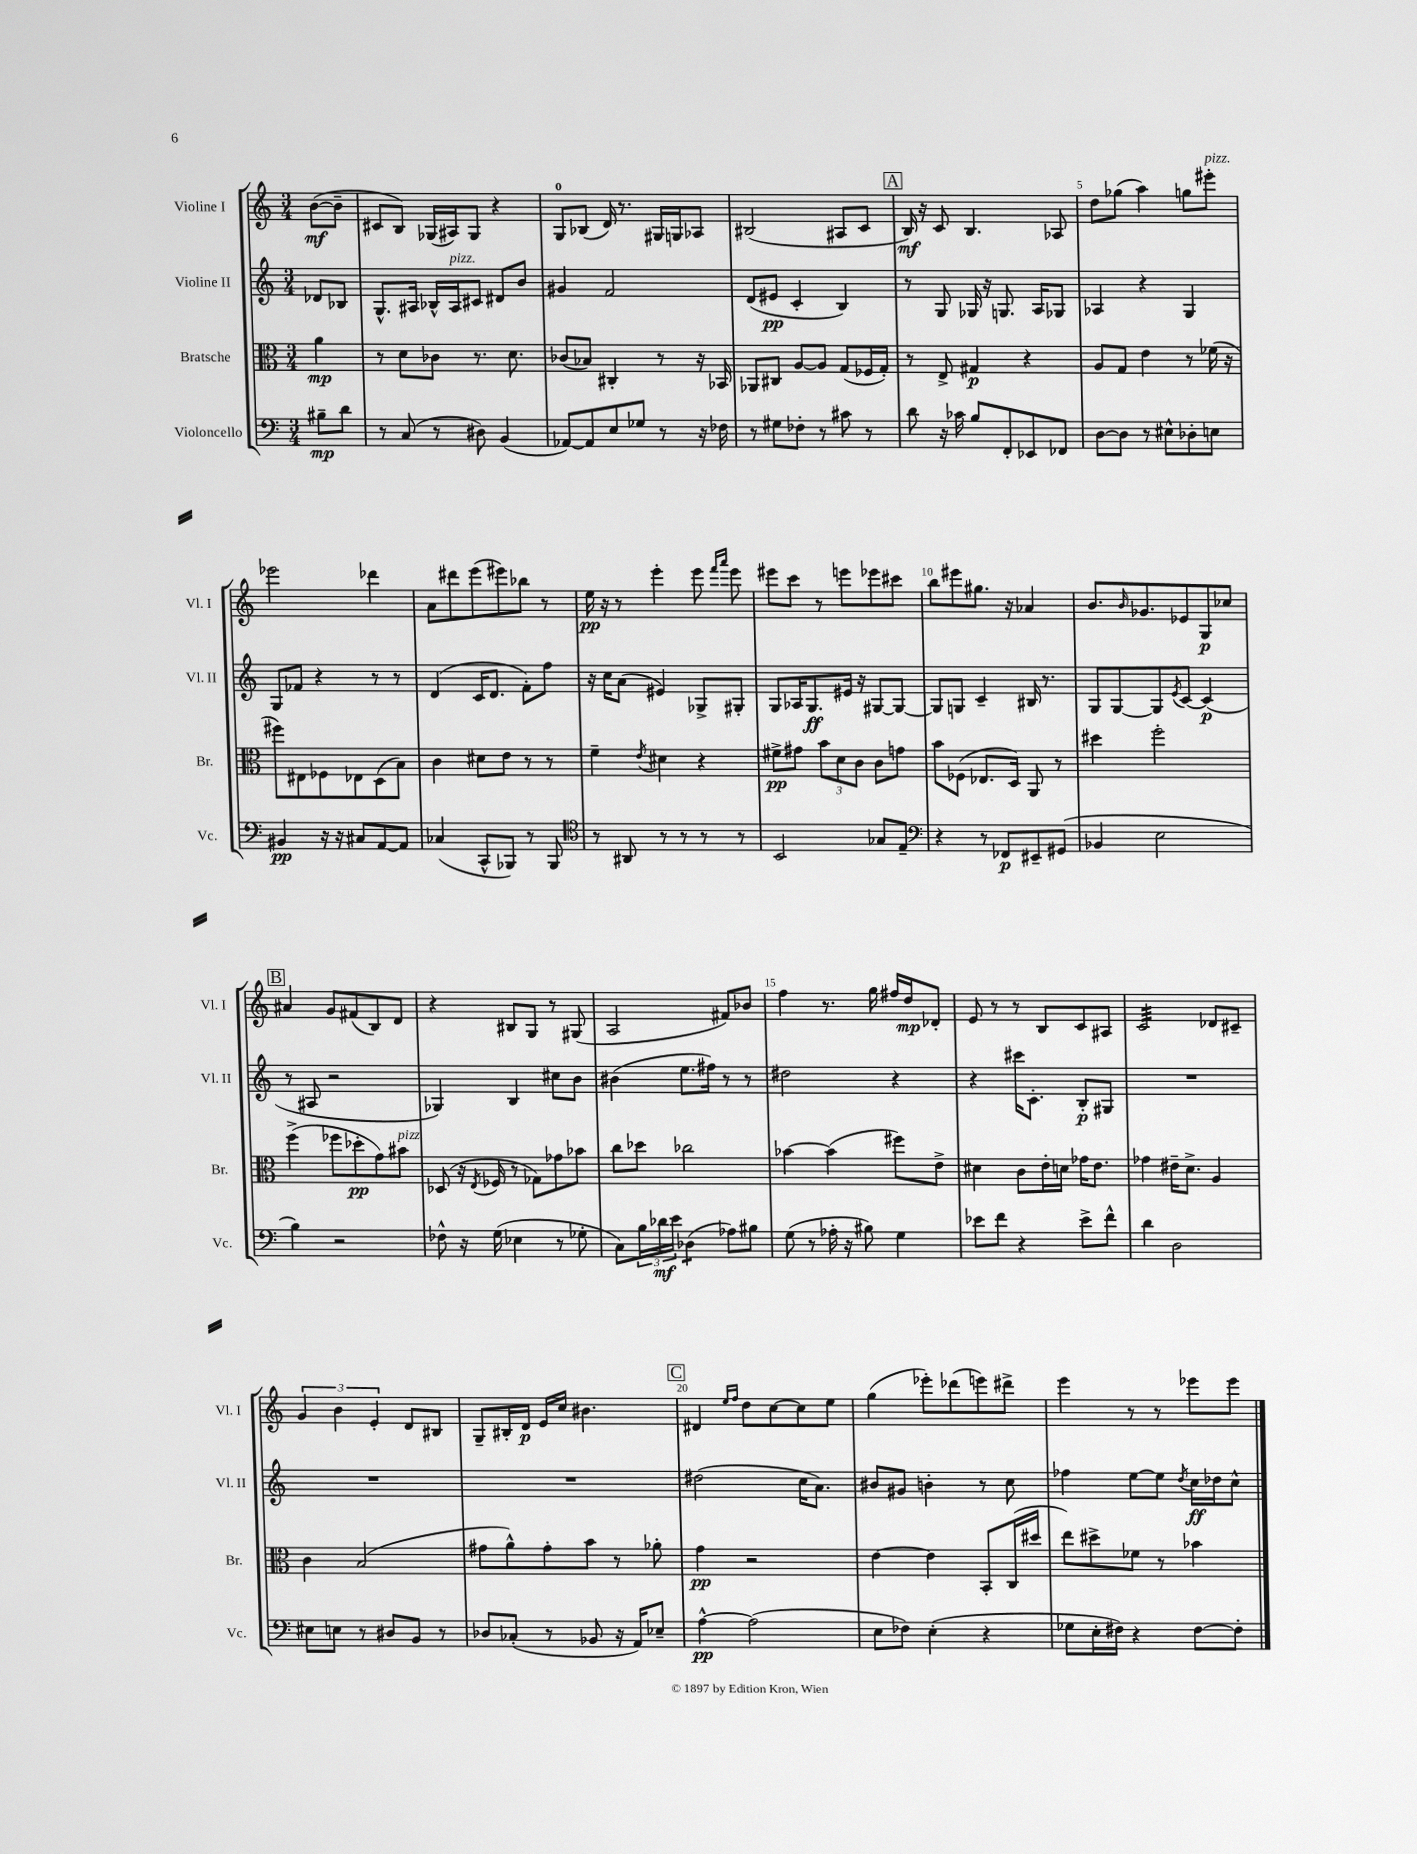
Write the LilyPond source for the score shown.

<<
\new StaffGroup <<
\new Staff = "s0" \with { instrumentName = "Violine I" shortInstrumentName = "Vl. I" } {
    \clef treble \key c \major \numericTimeSignature \time 3/4 \partial 4
    b'8~\mf( b'8-- |
    cis'8 b8) ges16( ais16) ges8 r4 |
    g8-0 bes8( d'16) r8. gis16 g16 aes8 |
    bis2( ais8 c'8 |
    \mark \markup { \box "A" } b16\mf) r16 c'8 b4. aes8 |
    d''8 ges''8( a''4) g''8 eis'''8-.^\markup { \italic "pizz." } |
    ees'''2 des'''4 |
    a'8 dis'''8 e'''8( eis'''8) bes''8 r8 |
    e''16\pp r16 r8 e'''4-. e'''8 \grace { f'''16 a'''16 } e'''8 |
    eis'''8 c'''8 r8 e'''8 ees'''8 cis'''8 |
    b''8 eis'''8 gis''8. r16 aes'4 |
    b'8. \grace { b'16 } ges'8. ees'8 g8\p ces''8 |
    \mark \markup { \box "B" } ais'4 g'8 fis'8( b8) d'8 |
    r4 bis8 g8 r8 gis8( |
    a2 fis'8) bes'8 |
    f''4 r8. g''16 fis''16 d''16\mp des'8-. |
    e'8 r8 r8 b8 c'8 ais8 |
    c'2:32 des'8 cis'8-- |
    \tuplet 3/2 { g'4 b'4 e'4-. } d'8 bis8 |
    g8-- bis16-. d'16\p e'16 c''16 bis'4. |
    \mark \markup { \box "C" } dis'4 \grace { e''16 f''16 } d''8 c''8~ c''8 e''8 |
    g''4( ees'''8-.) des'''8( e'''8) dis'''8-> |
    e'''4 r8 r8 ees'''8 ees'''8 \bar "|." |
}
\new Staff = "s1" \with { instrumentName = "Violine II" shortInstrumentName = "Vl. II" } {
    \clef treble \key c \major \numericTimeSignature \time 3/4 \partial 4
    des'8 bes8 |
    g8.-^ ais16 bes16-^ ais16^\markup { \italic "pizz." } cis'8 dis'8 b'8 |
    gis'4 f'2 |
    d'8( eis'8\pp c'4-. b4) |
    \mark \markup { \box "A" } r8 g8 ges16 r16 g8. a16 ges8 |
    aes4 r4 g4 |
    g8 fes'8 r4 r8 r8 |
    d'4( c'16 d'8. f'8-.) f''8 |
    r16 c''16 a'8( eis'4) ges8-> gis8-. |
    g8 aes16 g8.\ff eis'16 r16 gis8~ gis8~ |
    gis8 g8 c'4-- bis16 r8. |
    g8 g8~ g8 \acciaccatura { e'8 } c'8~ c'4\p( |
    \mark \markup { \box "B" } r8 ais8 r2 |
    ges4) b4 cis''8 b'8 |
    bis'4( e''8. fis''16) r8 r8 |
    dis''2 r4 |
    r4 cis'''16 c'8.-. b8-.\p gis8 |
    R2. |
    R2. |
    R2. |
    \mark \markup { \box "C" } dis''2( c''16 a'8.) |
    bis'8 gis'8 b'4-. r8 c''8 |
    fes''4 e''8~ e''8 \acciaccatura { d''8 } c''16\ff des''16 c''8-^ \bar "|." |
}
\new Staff = "s2" \with { instrumentName = "Bratsche" shortInstrumentName = "Br." } {
    \clef alto \key c \major \numericTimeSignature \time 3/4 \partial 4
    a'4\mp |
    r8 d'8 ces'8 r8. d'8. |
    ces'8( bes8) cis4-. r8 r16 bes,16 |
    aes,8 cis8 a8~ a8 g8( fes16 g16-.) |
    \mark \markup { \box "A" } r8 e8-> gis4\p r4 |
    a8 g8 e'4 r8 fes'16( r16 |
    fis''8) eis8 fes8 ees8 d8( b8) |
    c'4 dis'8 e'8 r8 r8 |
    f'4-- \acciaccatura { e'8 } dis'4 r4 |
    fis'8->\pp gis'8 \tuplet 3/2 { b'8 d'8 c'8 } c'8 g'8 |
    b'8 fes8( ees8. d16) a,8 r8 |
    dis''4 f''2-. |
    \mark \markup { \box "B" } f''4->( fes''8 des''8-.\pp g'8) bis'8^\markup { \italic "pizz." } |
    des8( r16 \acciaccatura { e8 } fes16 r8 ges8) ges'8 bes'8 |
    c''8 des''8 ces''2 |
    bes'4~ bes'4( fis''8) e'8-> |
    dis'4 c'8 e'16-. d'16 ges'16 e'8. |
    ges'4 eis'16-- d'8.-> a4 |
    c'4 b2( |
    gis'8 a'8-^) gis'8-. b'8 r8 aes'8-. |
    \mark \markup { \box "C" } g'4\pp r2 |
    e'4~ e'4 b,8-. c16( dis''16 |
    e''8) dis''8-> fes'8 r8 bes'4 \bar "|." |
}
\new Staff = "s3" \with { instrumentName = "Violoncello" shortInstrumentName = "Vc." } {
    \clef bass \key c \major \numericTimeSignature \time 3/4 \partial 4
    bis8--\mp d'8 |
    r8 c8( r8 dis8) b,4( |
    aes,8~) aes,8 e8 ges8 r8 r16 fes16 |
    r8 gis8 fes8-. r8 cis'8 r8 |
    \mark \markup { \box "A" } d'8 r16 ces'16 b8 f,8-. ees,8 fes,8 |
    d8~ d8 r8 eis8-^ des8-. e8 |
    bis,4\pp r16 r16 cis8 a,8~ a,8 |
    ces4( c,8-^ bes,,8) r8 bes,,8 |
    \clef tenor r8 ais,8 r8 r8 r8 r8 |
    b,2 ges8 e8-- |
    \clef bass r4 r8 fes,8\p eis,8-- gis,8( |
    bes,4 e2 |
    \mark \markup { \box "B" } b4) r2 |
    fes8-^ r16 g16( ees4 r8 ges8-. |
    c8) \tuplet 3/2 { b16 des'16\mf e'16 } des4:8( aes8) bis8 |
    g8( r8 aes16-. r16 bis8) g4 |
    ees'8 f'8 r4 ees'8-> f'8-^ |
    d'4 d2 |
    eis8 e8 r8 dis8 b,8 r8 |
    des8 ces8-.( r8 bes,8 r16 a,16) ees8-- |
    \mark \markup { \box "C" } a4~-^\pp a2( |
    e8 fes8) e4-.( r4 |
    ges8 e16-. fis16) r4 fis8~ fis8-. \bar "|." |
}
>>
>>
\layout { \context { \Score \override BarNumber.break-visibility = ##(#f #t #t) barNumberVisibility = #(every-nth-bar-number-visible 5) } }
